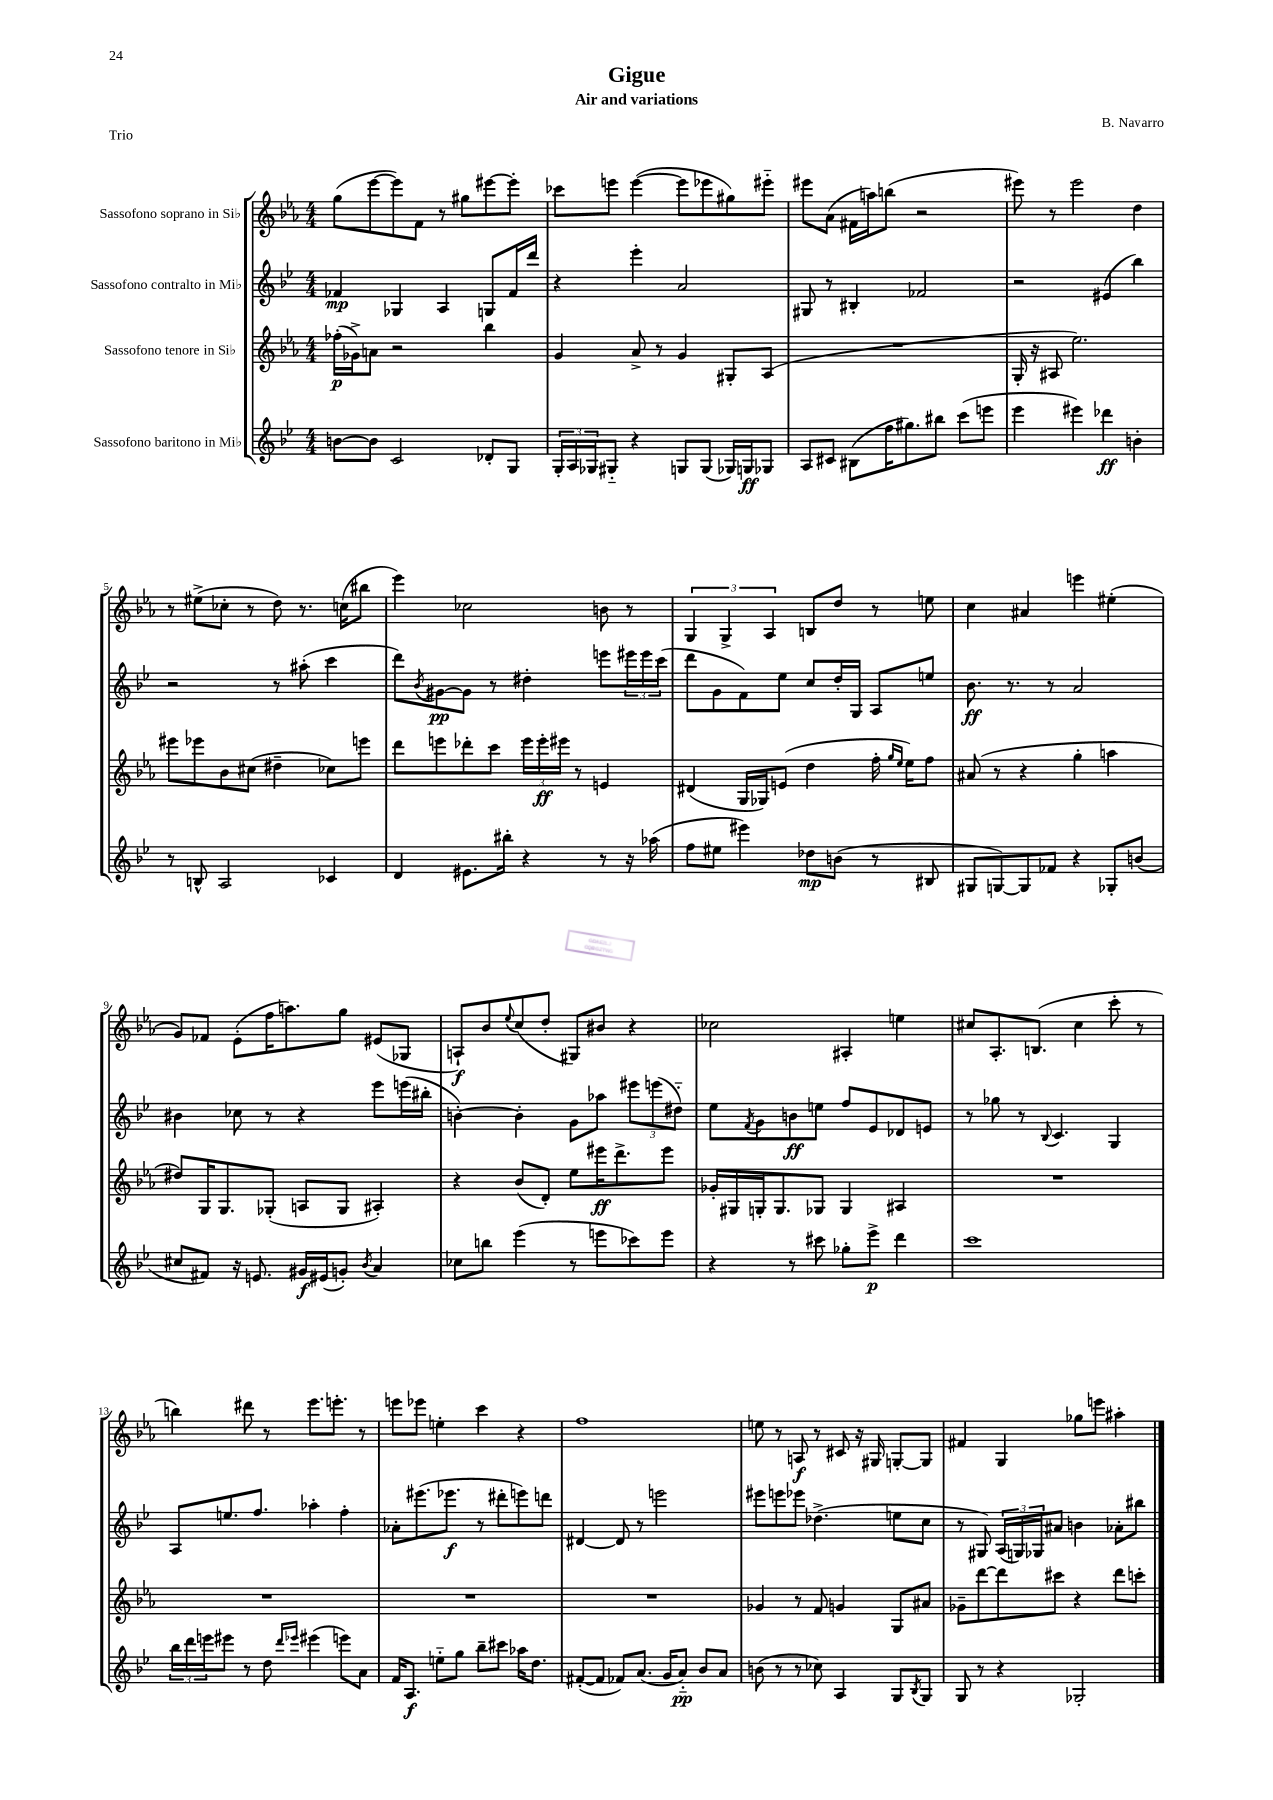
\header { title = "Gigue" composer = "B. Navarro" subtitle = "Air and variations" piece = "Trio" }
<<
\new StaffGroup <<
\new Staff = "s0" \with { instrumentName = "Sassofono soprano in Sib" } {
    \clef treble \key ees \major \numericTimeSignature \time 4/4
    g''8( ees'''8~ ees'''8) f'8 r8 gis''8 eis'''8~ eis'''8-. |
    ces'''8 e'''8 e'''4~( e'''8 ees'''8 gis''8) eis'''8-_ |
    eis'''8 aes'8( fis'16 a''16) b''8( r2 |
    eis'''8) r8 eis'''2 d''4 |
    r8 eis''8->( ces''8-. r8 d''8) r8. c''16( bis''8 |
    ees'''4) ces''2 b'8 r8 |
    \tuplet 3/2 { g4 g4-> aes4 } b8 d''8 r8 e''8 |
    c''4 ais'4 e'''4 eis''4-.( |
    g'8) fes'8 ees'8-.( f''16 a''8.) g''8 eis'8( ges8 |
    a8-!\f) bes'8 \appoggiatura { ees''8 } c''8( d''8-. gis8) bis'8 r4 |
    ces''2 ais4-. e''4 |
    cis''8 aes8.-. b8.( cis''4 c'''8-. r8 |
    b''4) dis'''8 r8 ees'''8. e'''8.-. r8 |
    e'''8 ees'''8 e''4-. c'''4 r4 |
    f''1 |
    e''8 r8 a8\f r8 cis'8 r16 gis16 g8~-. g8 |
    fis'4 g4 ges''8 e'''8 ais''4-. \bar "|." |
}
\new Staff = "s1" \with { instrumentName = "Sassofono contralto in Mib" } {
    \clef treble \key bes \major \numericTimeSignature \time 4/4
    fes'4\mp ges4 a4 g8 fes'16 d'''16 |
    r4 ees'''4-. a'2 |
    gis8 r8 bis4-. fes'2 |
    r2 eis'4( bes''4) |
    r2 r8 ais''8-.( c'''4 |
    d'''8) \acciaccatura { bes'8 } gis'8~\pp gis'8 r8 dis''4-. e'''8 \tuplet 3/2 { eis'''16 eis'''16 c'''16( } |
    d'''8 g'8 f'8) ees''8 c''8 d''16-. g16 a8 e''8 |
    bes'8.\ff r8. r8 a'2 |
    bis'4 ces''8 r8 r4 ees'''8 e'''16( bis''16-. |
    b'4~-.) b'4-. g'8 aes''8 \tuplet 3/2 { eis'''8 e'''8( dis''8-_) } |
    ees''8 \acciaccatura { f'8 } g'8 b'8\ff e''8 f''8 ees'8 des'8 e'8 |
    r8 ges''8 r8 \appoggiatura { bes8 } c'4. g4 |
    a8 e''8. f''8. aes''4-. f''4-. |
    aes'8-. eis'''8.( ees'''8.\f r8 dis'''8-. e'''8) d'''8 |
    dis'4~ dis'8 r8 e'''2 |
    eis'''8 e'''8 ees'''8 des''4.->( e''8 c''8 |
    r8 gis8) \tuplet 3/2 { a16( g16) ges16 } ais'8 b'4 aes'8-. bis''8 \bar "|." |
}
\new Staff = "s2" \with { instrumentName = "Sassofono tenore in Sib" } {
    \clef treble \key ees \major \numericTimeSignature \time 4/4
    fes''16-.\p( ges'16->) a'8 r2 bes''4 |
    g'4 aes'8-> r8 g'4 gis8-. aes8( |
    R1 |
    g16-. r16 ais8 ees''2.) |
    eis'''8 ees'''8 bes'8 cis''8( dis''4-- ces''8) e'''8 |
    d'''8 e'''8 des'''8-. c'''8 \tuplet 3/2 { e'''16 e'''16-.\ff eis'''16 } r8 e'4 |
    dis'4( g16 ges16) e'8( d''4 f''16-. \grace { g''16 ees''16 } ees''16) f''8 |
    ais'8( r8 r4 g''4-. a''4 |
    dis''8) g16 g8. ges8-.( a8 ges8 ais4-.) |
    r4 bes'8( d'8-.) ees''8 eis'''16\ff d'''8.-> eis'''8 |
    ges'16-. gis16 g16-. g8. ges8 ges4 ais4 |
    R1 |
    R1 |
    R1 |
    R1 |
    ges'4 r8 f'8 g'4 g8 ais'8 |
    ges'8-- d'''8~ d'''8 cis'''8 r4 d'''8 c'''8-. \bar "|." |
}
\new Staff = "s3" \with { instrumentName = "Sassofono baritono in Mib" } {
    \clef treble \key bes \major \numericTimeSignature \time 4/4
    b'8~ b'8 c'2 des'8-. g8 |
    \tuplet 3/2 { g16-. a16 ges16 } gis8-_ r4 g8 g8( ges16) g16\ff ges8 |
    a8 cis'8 bis8( f''16 gis''8.) bis''8 c'''8( e'''8 |
    ees'''4 eis'''4) des'''4\ff b'4-. |
    r8 b8-^ a2 ces'4 |
    d'4 eis'8. bis''16-. r4 r8 r16 aes''16( |
    f''8 eis''8 eis'''4) des''8\mp b'8( r8 bis8 |
    gis8 g8~) g8 fes'8 r4 ges8-. b'8( |
    cis''8 fis'8) r16 e'8. gis'16\f eis'16( g'8-.) \acciaccatura { bes'8 } a'4 |
    ces''8 b''8 ees'''4( r8 e'''8 ces'''8) e'''8 |
    r4 r8 cis'''8 ges''8-. ees'''8->\p d'''4 |
    c'''1 |
    \tuplet 3/2 { bes''16 d'''16 e'''16 } eis'''8 r8 d''8 \grace { d'''16 ees'''16 } eis'''4( e'''8) a'8 |
    f'16 a8.\f e''8-_ g''8 bes''8-- cis'''8 aes''16 d''8. |
    fis'8~-.( fis'8 fes'8) a'8.( g'16 a'8-_\pp) bes'8 a'8 |
    b'8( r8 r8 ces''8) a4 g8 \acciaccatura { bes8 } g8 |
    g8 r8 r4 ges2-. \bar "|." |
}
>>
>>
